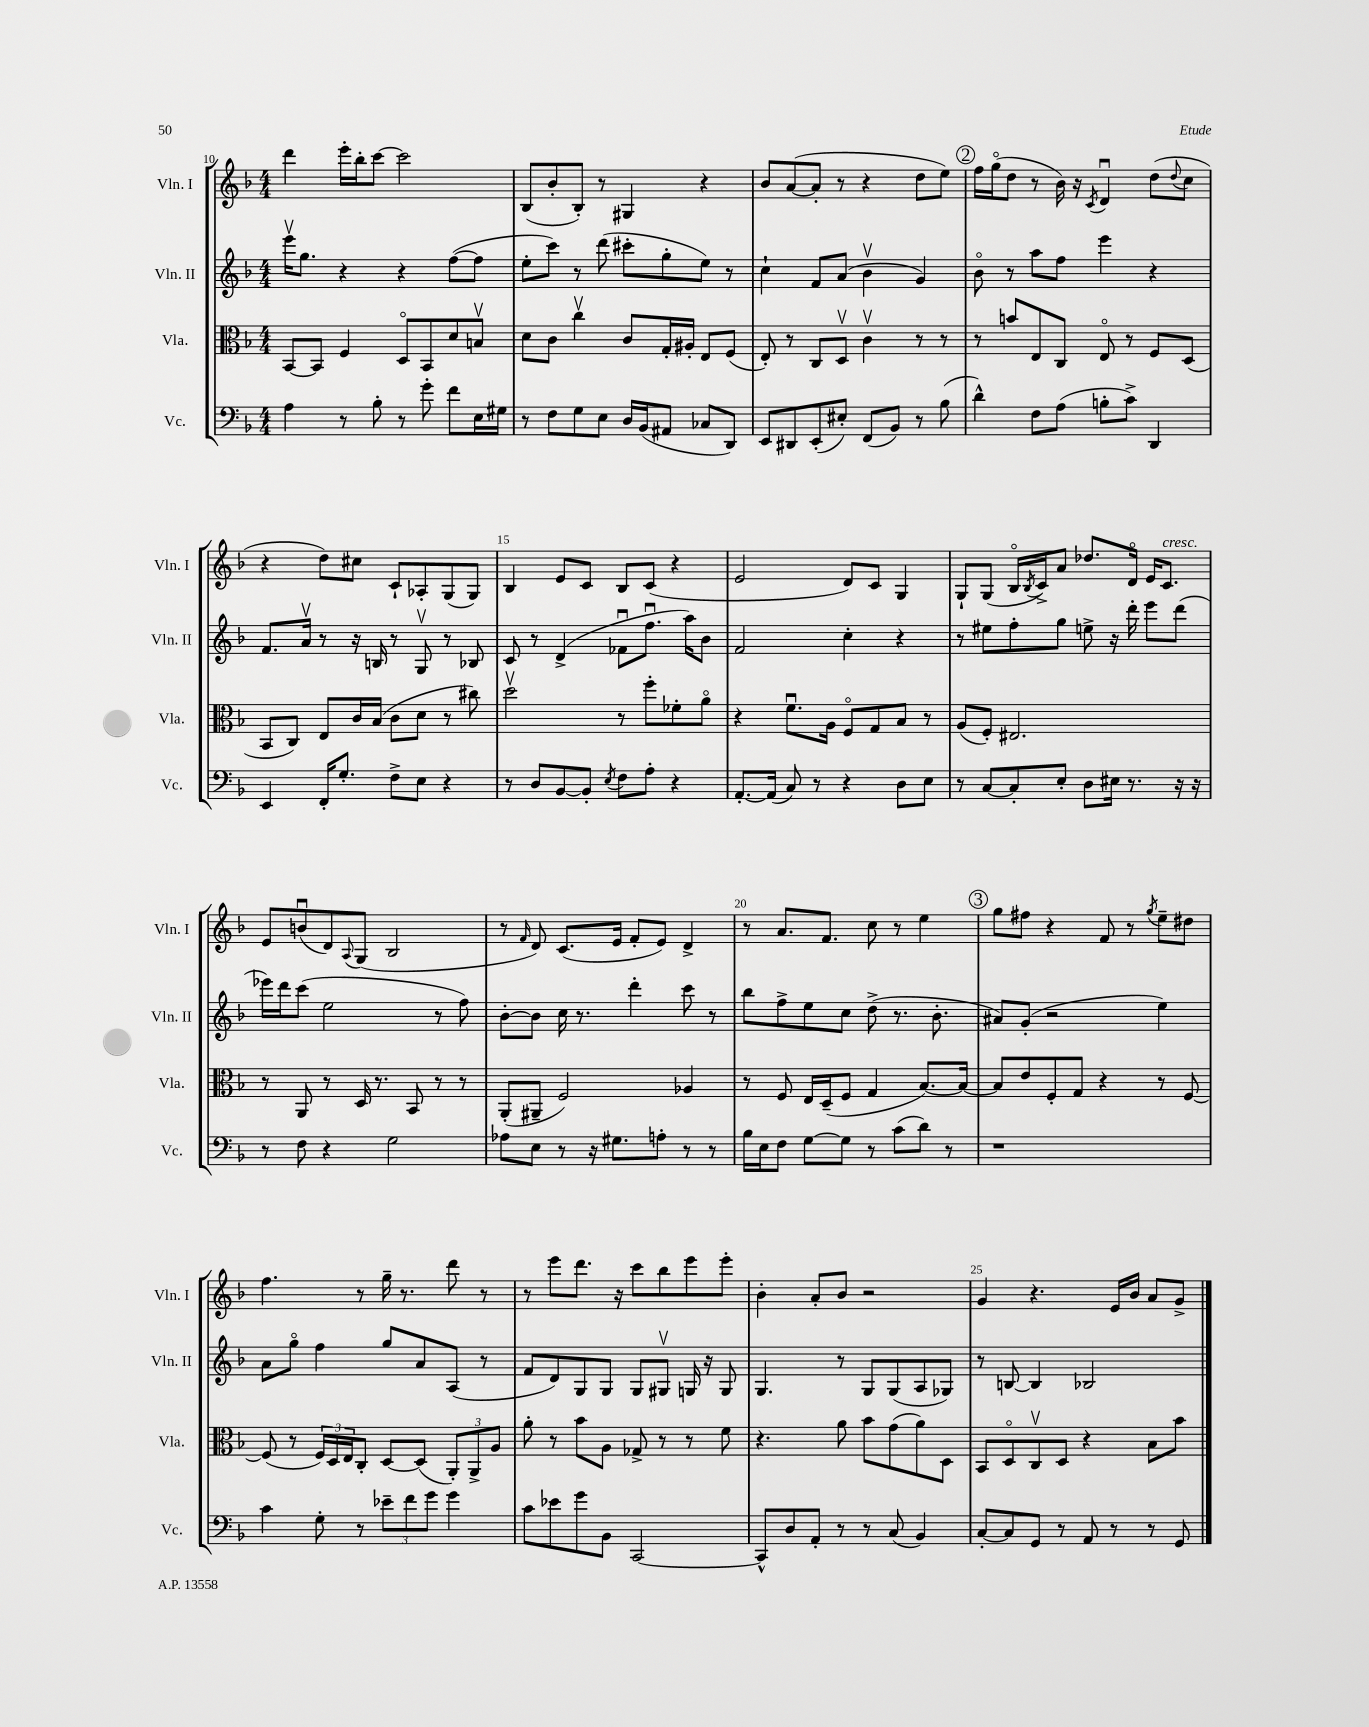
<<
\new StaffGroup <<
\new Staff = "s0" \with { instrumentName = "Vln. I" shortInstrumentName = "Vln. I" } {
    \clef treble \key f \major \numericTimeSignature \time 4/4
    d'''4 e'''16-. bes''16-. c'''8~ c'''2 |
    bes8( bes'8-. bes8-.) r8 gis4 r4 |
    bes'8 a'8~( a'8-. r8 r4 d''8 e''8) |
    \mark \markup { \circle "2" } f''16 g''16\flageolet( d''8 r8 bes'16) r16 \acciaccatura { c'8 } d'4\downbow d''8( \appoggiatura { d''8 } c''8 |
    r4 d''8) cis''8 c'8-! aes8-. g8( g8) |
    bes4 e'8 c'8 bes8 c'8( r4 |
    e'2 d'8) c'8 g4 |
    g8-! g8( bes16\flageolet \acciaccatura { bes8 } c'16->) a'8 des''8. d'16\flageolet e'16 c'8.^\markup { \italic "cresc." } |
    e'8 b'8\downbow( d'8) \appoggiatura { a8 } g8( bes2 |
    r8 \grace { f'16 } d'8) c'8.( e'16 f'8-. e'8) d'4-> |
    r8 a'8. f'8. c''8 r8 e''4 |
    \mark \markup { \circle "3" } g''8 fis''8 r4 f'8 r8 \acciaccatura { g''8 } e''8-- dis''8 |
    f''4. r8 g''16-- r8. d'''8 r8 |
    r8 e'''8 d'''8. r16 c'''8 bes''8 e'''8 e'''8-. |
    bes'4-. a'8-. bes'8 r2 |
    g'4 r4. e'16 bes'16 a'8 g'8-> \bar "|." |
}
\new Staff = "s1" \with { instrumentName = "Vln. II" shortInstrumentName = "Vln. II" } {
    \clef treble \key f \major \numericTimeSignature \time 4/4
    e'''16\upbow g''8. r4 r4 f''8~( f''8 |
    e''8-. c'''8) r8 d'''8( cis'''8-. g''8-. e''8) r8 |
    c''4-! f'8 a'8( bes'4\upbow g'4) |
    \mark \markup { \circle "2" } bes'8\flageolet r8 a''8 f''8 e'''4 r4 |
    f'8. a'16\upbow r8 r16 b16 r8 g8\upbow r8 bes8 |
    c'8 r8 d'4->( fes'8\downbow f''8.\downbow a''16) bes'8 |
    f'2 c''4-. r4 |
    r8 eis''8 f''8-. g''8 e''8-> r16 d'''16-. e'''8 d'''8( |
    ees'''16) d'''16 c'''8( e''2 r8 f''8) |
    bes'8~-. bes'8 c''16 r8. d'''4-. c'''8 r8 |
    bes''8 f''8-> e''8 c''8 d''8->( r8. bes'8.-. |
    \mark \markup { \circle "3" } ais'8) g'8-.( r2 e''4) |
    a'8 g''8\flageolet f''4 g''8 a'8 a8( r8 |
    f'8 d'8) g8 g8 g8 gis8\upbow g16 r16 g8 |
    g4. r8 g8 g8( a8 ges8) |
    r8 b8~ b4 bes2 \bar "|." |
}
\new Staff = "s2" \with { instrumentName = "Vla." shortInstrumentName = "Vla." } {
    \clef alto \key f \major \numericTimeSignature \time 4/4
    bes,8~ bes,8 f4 d8\flageolet bes,8 d'8 b8\upbow |
    d'8 c'8 c''4\upbow c'8 g16-. ais16-. e8 f8( |
    e8-.) r8 c8 d8\upbow c'4\upbow r8 r8 |
    \mark \markup { \circle "2" } r8 b'8 e8 c8 e8\flageolet r8 f8 d8( |
    bes,8 c8) e8 c'16 bes16( c'8 d'8 r8 cis''8) |
    d''2\upbow r8 f''8-. fes'8-. a'8\flageolet |
    r4 f'8.\downbow a16 f8\flageolet g8 bes8 r8 |
    a8( f8-.) eis2. |
    r8 a,8 r8 d16 r8. bes,8 r8 r8 |
    a,8-.( ais,8-- f2) aes4 |
    r8 f8 e16 d16--( f8 g4 bes8.~) bes16~ |
    \mark \markup { \circle "3" } bes8 e'8 f8-. g8 r4 r8 f8~ |
    f8( r8 \tuplet 3/2 { f16) d16 e16 } c8-. d8~ d8( \tuplet 3/2 { a,8-.) a,8-> a8 } |
    a'8-. r8 bes'8 a8 ges8-> r8 r8 f'8 |
    r4. a'8 bes'8 g'8( a'8) d8 |
    bes,8 d8\flageolet c8\upbow d8 r4 bes8 bes'8 \bar "|." |
}
\new Staff = "s3" \with { instrumentName = "Vc." shortInstrumentName = "Vc." } {
    \clef bass \key f \major \numericTimeSignature \time 4/4
    a4 r8 bes8-. r8 g'8-. f'8 e16 gis16 |
    r8 f8 g8 e8 d16 bes,16( ais,8 ces8 d,8) |
    e,8 dis,8 e,8-.( eis8-.) f,8( bes,8) r8 bes8( |
    \mark \markup { \circle "2" } d'4-^) f8 a8( b8-. c'8->) d,4 |
    e,4 f,16-. g8.-. f8-> e8 r4 |
    r8 d8 bes,8~ bes,8-. \acciaccatura { e8 } f8 a8-. r4 |
    a,8.~-. a,16( c8) r8 r4 d8 e8 |
    r8 c8~ c8-. e8-. d8 eis16 r8. r16 r16 |
    r8 f8 r4 g2 |
    aes8 e8 r8 r16 gis8. a8-. r8 r8 |
    bes16 e16 f8 g8~ g8 r8 c'8( d'8) r8 |
    \mark \markup { \circle "3" } r1 |
    c'4 g8-. r8 \tuplet 3/2 { ees'8-- f'8 g'8 } g'4 |
    c'8 ees'8 g'8 bes,8 c,2~ |
    c,8-^ d8 a,8-. r8 r8 c8( bes,4) |
    c8~-. c8 g,8 r8 a,8 r8 r8 g,8 \bar "|." |
}
>>
>>
\layout { \context { \Score currentBarNumber = #10 \override BarNumber.break-visibility = ##(#f #t #t) barNumberVisibility = #(every-nth-bar-number-visible 5) } }
